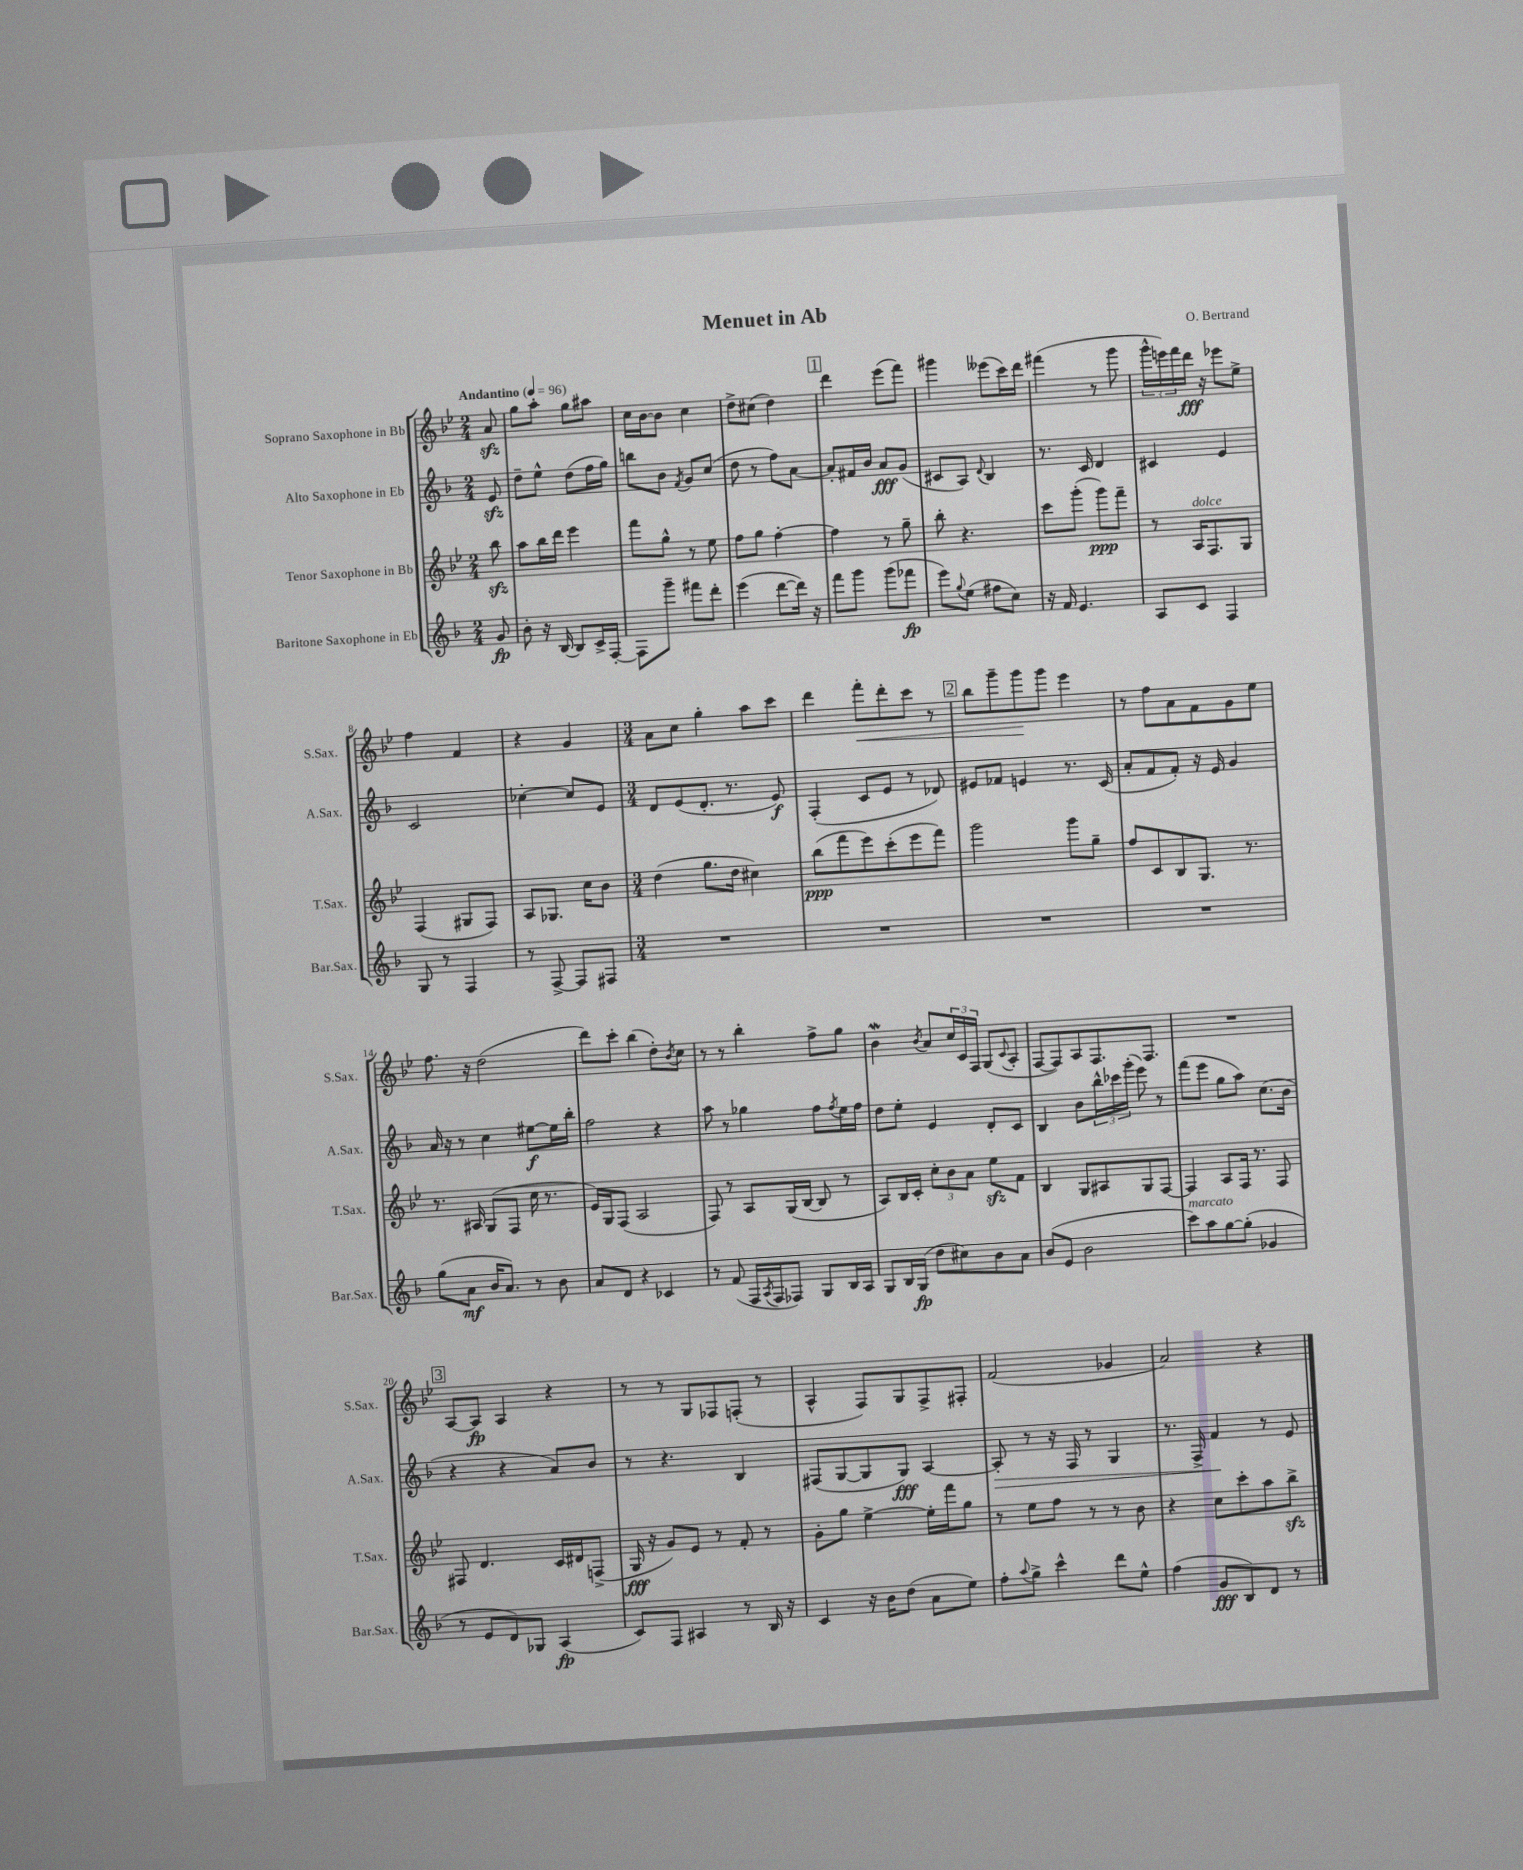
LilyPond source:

\header { title = "Menuet in Ab" composer = "O. Bertrand" }
<<
\new StaffGroup <<
\new Staff = "s0" \with { instrumentName = "Soprano Saxophone in Bb" shortInstrumentName = "S.Sax." } {
    \clef treble \key bes \major \numericTimeSignature \time 2/4 \partial 8 \tempo "Andantino" 4 = 96
    a'8\sfz |
    g''8 a''8-. g''8 ais''8 |
    c''16 bes'16~ bes'8 c''4 |
    d''8-> cis''8( d''4) |
    \mark \markup { \box "1" } d'''4 ees'''8( f'''8) |
    gis'''4 eeses'''8( c'''16) d'''16 |
    fis'''4( r8 g'''8 |
    \tuplet 3/2 { g'''16-^ e'''16) f'''16 } d'''16\fff r16 ees'''8 ees''8-> |
    f''4 f'4 |
    r4 g'4 |
    \numericTimeSignature \time 3/4 a'8 c''8 g''4-. a''8 c'''8 |
    d'''4 f'''8-.\< d'''8-. c'''8 r8 |
    \mark \markup { \box "2" } bes''8 g'''8-- g'''8\! g'''8 ees'''4 |
    r8 f''8 a'8 f'8 g'8 ees''8 |
    f''8. r16 d''2( |
    d'''8) c'''8-. bes''4( d''8-.) \acciaccatura { bes'8 } c''8 |
    r8 r8 bes''4-. f''8-> g''8 |
    bes'4\mordent \acciaccatura { bes'8 } a'8 \tuplet 3/2 { c''16 c'16 f16 } g8( \appoggiatura { c'8 } a8-. |
    f8~ f8) a8 f8. f8. |
    R2. |
    \mark \markup { \box "3" } a8~ a8\fp a4 r4 |
    r8 r8 g8 fes8 f8-.( r8 |
    a4-^ f8) g8 f8-> fis8-. |
    f'2( ges'4 |
    a'2) r4 \bar "|." |
}
\new Staff = "s1" \with { instrumentName = "Alto Saxophone in Eb" shortInstrumentName = "A.Sax." } {
    \clef treble \key f \major \numericTimeSignature \time 2/4 \partial 8
    e'8\sfz |
    d''8-- e''8-^ d''8( f''16 g''16) |
    b''8 bes'8 \acciaccatura { f'8 } g'8 c''8( |
    d''8 r8 f''8) a'8~ |
    \mark \markup { \box "1" } a'8-. fis'16 bes'16 a'8\fff g'8( |
    cis'8 a8) \appoggiatura { d'8 } bes4 |
    r8. c'16 d'4 |
    cis'4 e'4 |
    c'2 |
    ces''4~-. ces''8 e'8 |
    \numericTimeSignature \time 3/4 d'8 e'8( d'8.-. r8. e'8\f) |
    f4-.( c'8 e'8 r8 des'8) |
    \mark \markup { \box "2" } eis'8 fes'8 e'4 r8. c'16( |
    a'8-. f'8 f'8-.) r16 e'16 g'4 |
    a'16 r16 r8 c''4 eis''8~\f eis''16 bes''16-. |
    f''2 r4 |
    a''8 r8 ges''4 f''8 \acciaccatura { f''8 } e''16 f''16 |
    d''8 e''8-. e'4 d'8-. c'8 |
    bes4 bes'8 \tuplet 3/2 { bes''16-^ ces'''16 g'''16-.( } e'''8) r8 |
    f'''8( e'''8 g''8 a''8) c''8.( bes'16 |
    \mark \markup { \box "3" } r4 r4 a'8) bes'8 |
    r8 r4. bes4 |
    fis8( g8~ g8 g8\fff) a4~ |
    a8-.\> r8 r16 f16 r8 g4 |
    r8. f16-> f'4\! r8 e'8 \bar "|." |
}
\new Staff = "s2" \with { instrumentName = "Tenor Saxophone in Bb" shortInstrumentName = "T.Sax." } {
    \clef treble \key bes \major \numericTimeSignature \time 2/4 \partial 8
    bes''8\sfz |
    a''8 bes''16 d'''16 ees'''4 |
    f'''8 g''8-^ r8 ees''8 |
    f''8 g''8 f''4~-. |
    \mark \markup { \box "1" } f''4 r8 g''8-- |
    bes''8-. r4. |
    c'''8 g'''8-.( g'''8\ppp) f'''8-- |
    r8 a16^\markup { \italic "dolce" } f8. g8 |
    f4( gis8 f8) |
    a8 ges8. c''16 bes'8 |
    \numericTimeSignature \time 3/4 d''4( g''8. d''16 cis''4) |
    bes''8\ppp( f'''8 ees'''8) c'''8-.( ees'''8 f'''8) |
    \mark \markup { \box "2" } g'''2 g'''8 g''8-- |
    f''8 c'8 bes8 g8. r8. |
    r8. ais16 g8( f8 c''16 r8. |
    ees'16) g16 f8( a2 |
    f8) r8 a8 g16( bes16~ bes8 r8 |
    a8) bes16 c'16-. \tuplet 3/2 { c''8-. bes'8 a'8 } ees''8\sfz f'8 |
    bes4 g8 ais8 g8 f8~ |
    f4 a8 f16 r8. f8 |
    \mark \markup { \box "3" } fis8 d'4. c'16 dis'16 f8->( |
    g16\fff r16 g'8) ees'8 r8 f'8-. r8 |
    g'8-. g''8 ees''4~-> ees''16-. f'''16 g''8 |
    r8 ees''8 f''8 r8 r8 bes'8 |
    r4 c''8 c'''8-. a''8 bes''8->\sfz \bar "|." |
}
\new Staff = "s3" \with { instrumentName = "Baritone Saxophone in Eb" shortInstrumentName = "Bar.Sax." } {
    \clef treble \key f \major \numericTimeSignature \time 2/4 \partial 8
    g'8\fp |
    bes'8-. r16 bes16~ bes8 c'16-> f16~-. |
    f8 g'''8-- fis'''8 d'''8-. |
    e'''4( d'''8~ d'''16) r16 |
    \mark \markup { \box "1" } f'''8 g'''8 g'''8( fes'''8\fp |
    e'''8) \appoggiatura { g''8 } e''8( fis''8 c''8) |
    r16 f'16 e'4. |
    a8 c'8 f4 |
    g8 r8 f4 |
    r8 f8~-> f8 fis8 |
    \numericTimeSignature \time 3/4 R2. |
    R2. |
    \mark \markup { \box "2" } R2. |
    R2. |
    g''8( a'8\mf bes'16 a'8.) r8 bes'8 |
    a'8 d'8 r4 ces'4 |
    r8 f'8( f16 \acciaccatura { a8 } f16 fes8) g8 bes16 a16 |
    g8 bes16 g16\fp( d''8 cis''8) bes'8 a'8 |
    bes'8( e'8 bes'2 |
    c'''8^\markup { \italic "marcato" }) a''8 g''8~ g''8-.( ges'4 |
    \mark \markup { \box "3" } r8 e'8 d'8) ges8 a4\fp( |
    c'8) f8 ais4 r8 bes16 r16 |
    c'4 r16 bes'16 d''8( a'8 e''8) |
    f''8-. \appoggiatura { a''8 } g''8-> c'''4-^ d'''8 e''8-^ |
    f''4( g'8\fff bes8) d'8 r8 \bar "|." |
}
>>
>>
